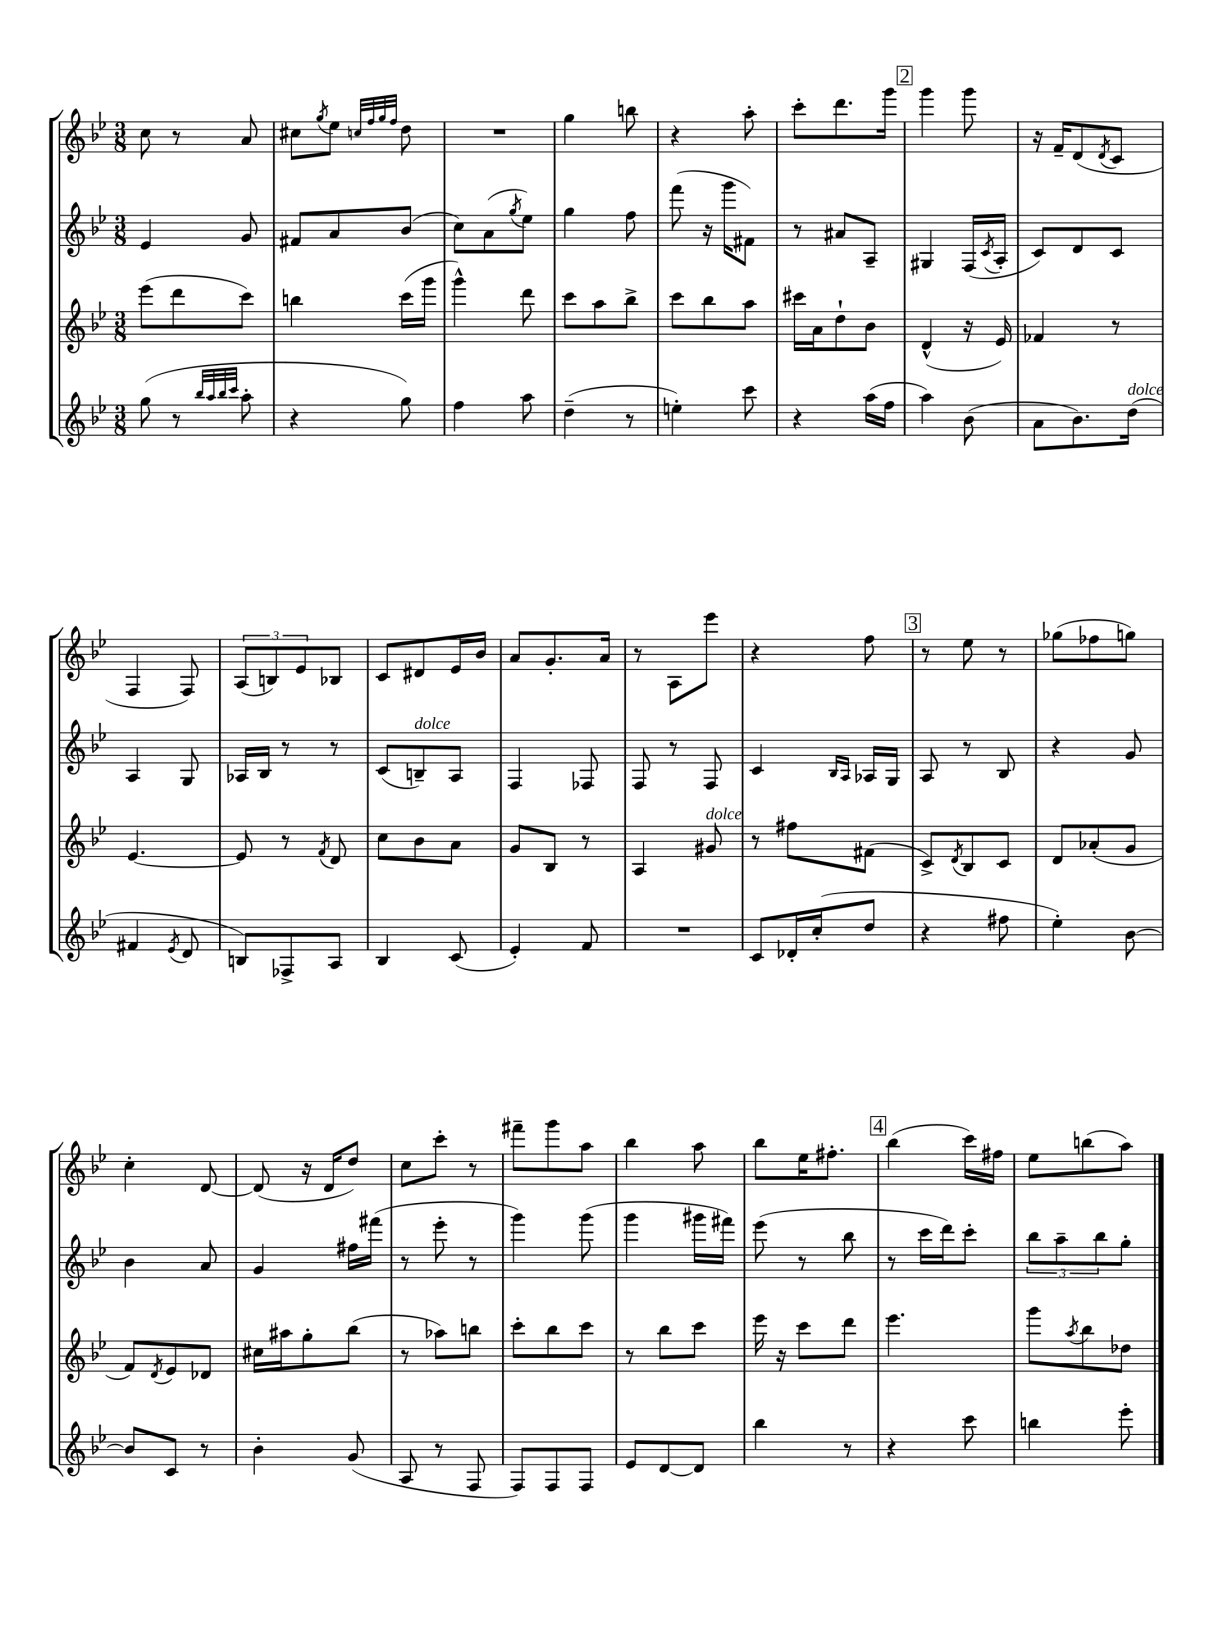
<<
\new StaffGroup <<
\new Staff = "s0" {
    \clef treble \key bes \major \numericTimeSignature \time 3/8
    c''8 r8 a'8 |
    cis''8 \acciaccatura { g''8 } ees''8 \grace { c''32 f''32 g''32 f''32 } d''8 |
    R4. |
    g''4 b''8 |
    r4 a''8-. |
    c'''8-. d'''8. g'''16 |
    \mark \markup { \box "2" } g'''4 g'''8 |
    r16 f'16-- d'8( \acciaccatura { d'8 } c'8 |
    f4 f8) |
    \tuplet 3/2 { a8( b8) ees'8 } bes8 |
    c'8 dis'8 ees'16 bes'16 |
    a'8 g'8.-. a'16 |
    r8 a8 ees'''8 |
    r4 f''8 |
    \mark \markup { \box "3" } r8 ees''8 r8 |
    ges''8( fes''8 g''8) |
    c''4-. d'8~ |
    d'8( r16 d'16 d''8) |
    c''8 c'''8-. r8 |
    fis'''8-- g'''8 a''8 |
    bes''4 a''8 |
    bes''8 ees''16 fis''8.-. |
    \mark \markup { \box "4" } bes''4( c'''16) fis''16 |
    ees''8 b''8( a''8) \bar "|." |
}
\new Staff = "s1" {
    \clef treble \key bes \major \numericTimeSignature \time 3/8
    ees'4 g'8 |
    fis'8 a'8 bes'8( |
    c''8) a'8( \acciaccatura { g''8 } ees''8) |
    g''4 f''8 |
    f'''8( r16 g'''16 fis'8) |
    r8 ais'8 a8-- |
    \mark \markup { \box "2" } gis4 f16( \acciaccatura { c'8 } a16-. |
    c'8) d'8 c'8 |
    a4 g8 |
    aes16 bes16 r8 r8 |
    c'8( b8--^\markup { \italic "dolce" }) a8 |
    f4 fes8 |
    f8 r8 f8 |
    c'4 \grace { bes16 a16 } aes16 g16 |
    \mark \markup { \box "3" } a8 r8 bes8 |
    r4 g'8 |
    bes'4 a'8 |
    g'4 fis''16 fis'''16( |
    r8 ees'''8-. r8 |
    g'''4) g'''8( |
    g'''4 gis'''16 fis'''16) |
    ees'''8( r8 bes''8 |
    \mark \markup { \box "4" } r8 c'''16 d'''16) c'''8-. |
    \tuplet 3/2 { bes''8 a''8-- bes''8 } g''8-. \bar "|." |
}
\new Staff = "s2" {
    \clef treble \key bes \major \numericTimeSignature \time 3/8
    ees'''8( d'''8 c'''8) |
    b''4 c'''16( g'''16 |
    g'''4-^) d'''8 |
    c'''8 a''8 bes''8-> |
    c'''8 bes''8 a''8 |
    cis'''16 a'16 d''8-! bes'8 |
    \mark \markup { \box "2" } d'4-^( r16 ees'16) |
    fes'4 r8 |
    ees'4.~ |
    ees'8 r8 \acciaccatura { f'8 } d'8 |
    c''8 bes'8 a'8 |
    g'8 bes8 r8 |
    a4 gis'8^\markup { \italic "dolce" } |
    r8 fis''8 fis'8( |
    \mark \markup { \box "3" } c'8->) \acciaccatura { d'8 } bes8 c'8 |
    d'8 aes'8-.( g'8 |
    f'8) \acciaccatura { d'8 } ees'8 des'8 |
    cis''16 ais''16 g''8-. bes''8( |
    r8 aes''8) b''8 |
    c'''8-. bes''8 c'''8 |
    r8 bes''8 c'''8 |
    ees'''16 r16 c'''8 d'''8 |
    \mark \markup { \box "4" } ees'''4. |
    g'''8 \acciaccatura { a''8 } bes''8 des''8 \bar "|." |
}
\new Staff = "s3" {
    \clef treble \key bes \major \numericTimeSignature \time 3/8
    g''8( r8 \grace { bes''32 a''32 bes''32 c'''32 } a''8-. |
    r4 g''8) |
    f''4 a''8 |
    d''4--( r8 |
    e''4-.) c'''8 |
    r4 a''16( f''16 |
    \mark \markup { \box "2" } a''4) bes'8( |
    a'8 bes'8.) d''16^\markup { \italic "dolce" }( |
    fis'4 \acciaccatura { ees'8 } d'8 |
    b8) fes8-> a8 |
    bes4 c'8( |
    ees'4-.) f'8 |
    R4. |
    c'8 des'16-. c''16-.( d''8 |
    \mark \markup { \box "3" } r4 fis''8 |
    ees''4-.) bes'8~ |
    bes'8 c'8 r8 |
    bes'4-. g'8( |
    a8 r8 f8 |
    f8) f8 f8 |
    ees'8 d'8~ d'8 |
    bes''4 r8 |
    \mark \markup { \box "4" } r4 c'''8 |
    b''4 ees'''8-. \bar "|." |
}
>>
>>
\layout { \context { \Score \remove "Bar_number_engraver" } }
